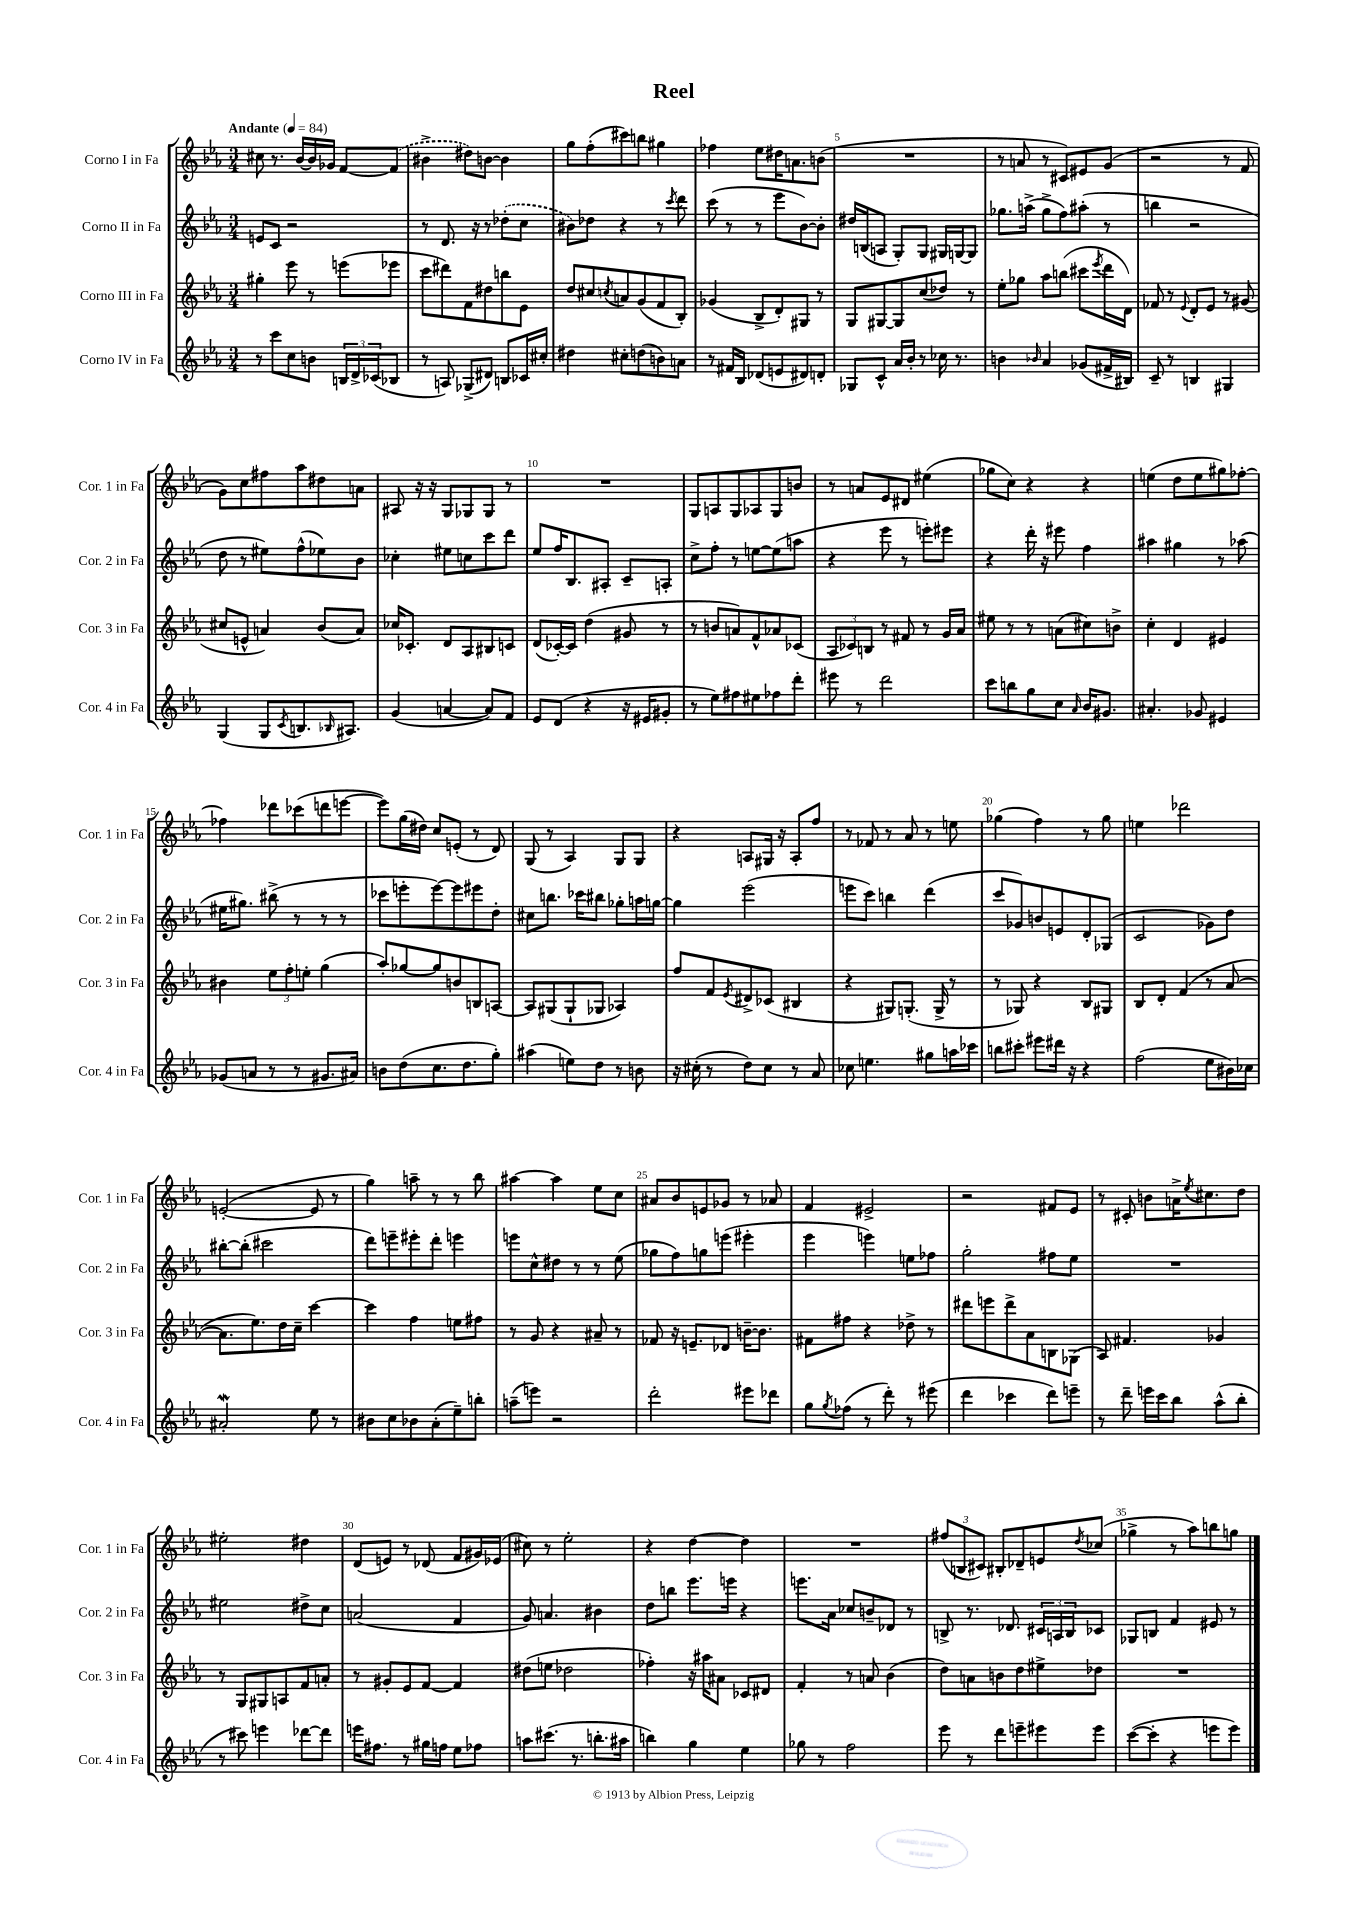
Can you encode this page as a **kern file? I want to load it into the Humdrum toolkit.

**kern	**kern	**kern	**kern
*part4	*part3	*part2	*part1
*staff4	*staff3	*staff2	*staff1
*I"Corno IV in Fa	*I"Corno III in Fa	*I"Corno II in Fa	*I"Corno I in Fa
*I'Cor. 4 in Fa	*I'Cor. 3 in Fa	*I'Cor. 2 in Fa	*I'Cor. 1 in Fa
*clefG2	*clefG2	*clefG2	*clefG2
*k[b-e-a-]	*k[b-e-a-]	*k[b-e-a-]	*k[b-e-a-]
*M3/4	*M3/4	*M3/4	*M3/4
*MM84	*MM84	*MM84	*MM84
=1	=1	=1	=1
!	!	!	!LO:TX:a:B:t=Andante
8r	4gg#X'\	8en/L	8cc#X\
8ccc\L	.	8c/J	8.r
8cc\	8eee-\	2r	.
.	.	.	[16b-/LL
8bn\J	8r	.	16b-/]
.	.	.	16g-X/JJ
24Bn/LL	(8eeen\L	.	[8f/L
24d^/	.	.	.
(24c-X/J	.	.	.
8B-X/J	8eee-X\J	.	(8f/J]
=2	=2	=2	=2
8r	8ccc\L	8r	4b#X^\
8An/)	8ddd#X\)	8.d/	.
(8G-X^/L	8f\	.	8dd#X\L)
.	.	16r	.
8d#X/J)	8dd#X\	8r	[8bn\J
8Bn/L	8bbn\	(8dd-X'\L	4b\]
16c-X/L	8e-\J	8cc\J	.
16cc#X'/JJ	.	.	.
=3	=3	=3	=3
4dd#X\	8dd/L	8b#X\L)	8gg\L
.	8cc#X/	8dd-X\J	(8ff'\
.	8qccn/	.	.
8cc#X'\L	8an/	4r	8ccc#X\)
(8ddn\	(8g/	.	8bbn\J
8bn\)	8f/	8r	4gg#X\
.	.	8qccc/	.
8an\J	8B-'/J)	8ddd\	.
=4	=4	=4	=4
8r	(4g-X/	(8ccc\	4ff-X\
16f#X/LL	.	8r	.
16B-/JJ	.	.	.
(8d-X/L	8B-^/L	8r	8ee-\L
8en/	8d'/)	8eee-\L	16dd#X\K
.	.	.	8.an\
8d#X/)	8G#X/J	[8b-\)	.
8dn'/J	8r	8b-'\J]	(8bn\J
=5	=5	=5	=5
8G-X/L	8G/L	16dd#X/LL	2.r
.	.	(16Bn/J	.
8c^^/J	[8G#X/	8An/J	.
16a-/LL	8G#/]	8G'/L)	.
16b-'/JJ	.	.	.
8r	(8cc/	8G/J	.
16cc-X\	8dd-X/J)	16G#X/LL	.
8.r	.	[16Gn/J	.
.	8r	8G/J]	.
=6	=6	=6	=6
4bn\	8ee-'\L	8.gg-X\L	8r
.	8gg-X\J	.	8an/
.	.	(16aan^\Jk	.
16qqb-X/	.	.	.
4a-/	8aa-\L	8gg-^\L	8r
.	(8bbn\J	8ff\)	8c#X/L)
(8g-X/L	8ccc#X\L	(8aa#X'\J	8e#X/
.	8qeee-/	.	.
16f#X^/L	16ddd\L	8r	(8g/J
16B#X/JJ)	16d\JJ)	.	.
=7	=7	=7	=7
8c~/	8f-X/	4bbn\	2r
8r	8r	.	.
.	8qqe-/	.	.
4Bn/	8d'/L	2r	.
.	8e-/J	.	.
4G#X/	8r	.	8r
.	(8g#X/	.	8f/
!!LO:LB:g=z
=8	=8	=8	=8
(4G/	8cc#X/L	8dd\	8g\L)
.	8en^^/J	8r	8cc\
8G/L	4an/)	8ee#X\L)	8ff#X\
8qc/	.	.	.
8.Bn/	.	(8ff^^\	8aa-\
.	(8b-/L	8ee-X\)	8dd#X\
16qqB-X/	.	.	.
8.A#X/J)	.	.	.
.	8a/J)	8b-\J	8an\J
=9	=9	=9	=9
(4g/	16cc-X/KL	4cc-X'\	8A#X/
.	8.c-X'/J	.	.
.	.	.	16r
.	.	.	16r
[4an/	8d/L	8ee#X\L	8G/L
.	8A-/	8ccn\	8G-X/
8a/L])	8B#X/	8ccc\	8G-/J
8f/J	8cn/J	8ddd\J	8r
=10	=10	=10	=10
8e-/L	(8d/L	8ee-/L	2.r
(8d/J	[16c-X'/L)	16ff/K	.
.	16c-/JJ]	8.B-/	.
4r	(4dd\	.	.
.	.	8A#X'/J	.
16r	8g#X/	8c~/L	.
16e#X/KL	.	.	.
8g#X'/J	8r	8An'/J	.
=11	=11	=11	=11
8r	8r	8cc^\L	8G/L
8ee-\L)	8bn/L	8ff'\J	8An/
8ff#X\	8an/)	8r	8G/
8ee#X\	8f^^/	[8een\L	8A-X/
8ff-X\	8a-X/	(8ee\]	8G/
8ddd'\J	(8c-X/J	8aan\J	8bn/J
=12	=12	=12	=12
8eee#X\	12A-/L	4r	8r
.	12c-X/)	.	.
8r	.	.	8an/L
.	12Bn/J	.	.
2ddd\	8r	8eee-\	8e-/
.	8f#X/	8r	8d#X/J
.	8r	8eeen'\L)	(4ee#X\
.	16g/LL	8eee#X\J	.
.	16a-/JJ	.	.
=13	=13	=13	=13
8ccc\L	8ee#X\	4r	8gg-X\L
8bbn\	8r	.	8cc\J)
8gg\	8r	16ddd'\	4r
.	.	16r	.
8cc\J	(8an\L	8eee#X\	.
16qqa-/	.	.	.
16b-/KL	8cc#X\)	4ff\	4r
8.g#X/J	.	.	.
.	8bn^\J	.	.
=14	=14	=14	=14
4.a#X'/	4cc'\	4aa#X\	(4een\
.	4d/	4gg#X\	8dd\L
8g-X/	.	.	8ee\
4e#X/	4e#X/	8r	8gg#X\)
.	.	(8aa-X\	[8ff-X'\J
!!LO:LB:g=z
=15	=15	=15	=15
(8g-X/L	4b#X\	16ee#X\KL	4ff-X\]
.	.	8.gg#X\J)	.
8an/J	.	.	.
8r	12ee-\L	(8bb#X^\	8ddd-X\L
.	12ff'\	.	.
8r	.	8r	(8ccc-X\
.	12een'\J	.	.
8.g#X/L	(4gg\	8r	8dddn\
.	.	8r	[8eeen\J
16a#X/Jk)	.	.	.
=16	=16	=16	=16
8bn\L	8aa-'/L)	8ccc-X\L	8eee\L])
(8dd\	[8gg-X/	8eeen'\	(16gg\L
.	.	.	16dd#X\JJ)
8.cc\	8gg-/]	[8eee\)	8cc/L
.	8bn/	8eee\]	(8en'/J
8.dd\	.	.	.
.	8Bn/	8eee#X\	8r
8gg'\J)	[8An/J	8dd'\J	8d/)
=17	=17	=17	=17
(4aa#X\	8A/L]	8cc#X\L	(8G/
.	(8G#X/	8.bbn\J	8r
8een\L)	8G#`/	.	4A-/)
.	.	16ccc-X\KL	.
8dd\J	8G-X/J	8bb#X\J	.
8r	4A-X/)	8gg-X'\L	8G/L
8bn\	.	16aan\L	8G/J
.	.	[16ggn\JJ	.
=18	=18	=18	=18
16r	8ff/L	4gg\]	4r
(16cc#X'\	.	.	.
8r	8f/	.	.
.	8qe-/	.	.
8dd\L)	8d#X^/	(2eee-\	8An/L
8cc#\J	(8c-X/J	.	16G#X/Jk
.	.	.	16r
8r	4B#X/	.	8A'/L
8a-/	.	.	8ff/J
=19	=19	=19	=19
8cc-X\	4r	8eeen\L	8r
4.een\	.	8ccc\J)	8f-X/
.	8G#X/L)	4bbn\	8r
.	(8.Gn'/J	.	8a-/
8gg#X\L	.	(4ddd\	8r
.	16G^/	.	.
16aan\L	8r	.	8een\
16ccc-X\JJ	.	.	.
=20	=20	=20	=20
8bbn\L	8r	8ccc/L	(4gg-X\
8ccc#X'\J	8G-X/)	8g-X/)	.
8eee#X\L	4r	8bn/	4ff\)
16ddd#X\Jk	.	8en/	.
16r	.	.	.
4r	8B-/L	8d'/	8r
.	8G#X/J	(8G-X/J	8gg-\
=21	=21	=21	=21
(2ff\	8B-/L	2c/	4een\
.	8d'/J	.	.
.	(4f/	.	2ddd-X\
8ee-\L	8r	8g-X\L)	.
16b#X\L)	[8a-/	8dd\J	.
16cc-X\JJ	.	.	.
!!LO:LB:g=z
=22	=22	=22	=22
2a#XW'/	8.a-\L]	[8bb#X'\L	([2en'/
.	.	(8bb#'\J]	.
.	8.ee-\)	.	.
.	.	2ccc#X\	.
.	16dd\L	.	.
.	16cc~\JJ	.	.
8ee-\	[4ccc\	.	8e/]
8r	.	.	8r
=23	=23	=23	=23
8b#X\L	4ccc\]	8ddd\L)	4gg\)
8cc\	.	8eeen~\	.
8b-X\	4ff\	8eee#X'\	8aan~\
(8a-'\	.	8ddd'\J	8r
8ee-~\)	8een\L	4eeen\	8r
8bbn'\J	8ff#X\J	.	8bb-\
=24	=24	=24	=24
(8aan~\L	8r	8eeen\L	[4aa#X\
8eeen\J)	8g/	8cc^^\	.
2r	4r	8dd#X\J	4aa#\]
.	.	8r	.
.	8a#X~/	8r	8ee-\L
.	8r	(8ee-\	8cc\J
=25	=25	=25	=25
2ddd'\	8f-X/	8gg-X\L	8a#X/L
.	16r	8ff\)	8b-/
.	8.en~/L	.	.
.	.	8ggn\	8en/
.	8d-X/J	(8eeen\J	8g-X/J
8eee#X\L	[16bn~\KL	4eee#X'\	8r
.	8.b\J]	.	.
8ddd-X\J	.	.	8a-X/
=26	=26	=26	=26
8gg\L	8f#X\L	4eee-\	4f/
8qgg/	.	.	.
(8ff-X\J	8ff#X\J	.	.
8r	4r	4eeen\)	2e#X^/
8ddd'\)	.	.	.
8r	8dd-X^\	8een\L	.
(8eee#X\	8r	8ff-X\J	.
=27	=27	=27	=27
4ddd\	8ddd#X\L	2gg'\	2r
.	8eeen\	.	.
4ccc-X\	8ddd#^\	.	.
.	8a-\	.	.
8ddd\L)	8Bn\	8ff#X\L	8f#X/L
8eeen~\J	(8G-X\J	8ee-\J	8e-/J
=28	=28	=28	=28
8r	8A-/)	2.r	8r
8ddd~\	4.f#X/	.	8c#X'/
16eeen\LL	.	.	8bn\L
16ccc\J	.	.	.
8bb-\J	.	.	16an^\K
.	.	.	8qee-/
.	.	.	8.cc#X\
(8aa-^^\L	4g-X/	.	.
8bb-'\J	.	.	8dd\J
!!LO:LB:g=z
=29	=29	=29	=29
8r	8r	2ee#X\	2ee#X'\
8ccc#X\)	8G/L	.	.
4eeen\	8G#X/	.	.
.	8An/	.	.
[8ddd-X\L	8f/	8dd#X^\L	4dd#X\
8ddd-\J]	8an'/J	8cc\J	.
=30	=30	=30	=30
16eeen\KL	8r	(2an/	(8d/L
8.ff#X\J	.	.	.
.	8g#X'/L	.	8en/J)
8r	8e-/	.	8r
16gg#X\LL	[8f/J	.	(8d-X/
16ffn\JJ	.	.	.
8ee-\L	4f/]	4f/	8f/L
8ff-X\J	.	.	16g#X/L)
.	.	.	(16e-X/JJ
=31	=31	=31	=31
8aan\L	(8dd#X\L	8g/)	8cc#X\)
(8.ccc#X\J	8een\J	4.an/	8r
.	2dd-X\	.	2ee-'\
8.r	.	.	.
8.bbn'\L	.	4b#X\	.
16aa#X\Jk	.	.	.
=32	=32	=32	=32
4bbn\)	4ff-X'\)	8dd\L	4r
.	.	8bbn\J	.
4gg\	16r	8.eee-\L	[4dd\
.	16aa#X\KL	.	.
.	8a#X\J	.	.
.	.	16eeen\Jk	.
4ee-\	8c-X/L	4r	4dd\]
.	8d#X/J	.	.
=33	=33	=33	=33
8gg-X\	4f'/	8.eeen\L	2.r
8r	.	.	.
.	.	16a-\Jk	.
2ff\	8r	8cc-X/L	.
.	8an/	8bn~/	.
.	(4b-\	8d-X/J	.
.	.	8r	.
=34	=34	=34	=34
8eee-\	8dd\L)	8Bn^/	(12ff#X/L
.	.	.	12Bn/
8r	8an\	8.r	.
.	.	.	12c#X/J)
8ddd\L	8bn\	.	8B#X'/L
.	.	8.d-X/	.
8eeen~\	8dd\	.	8d-X~/
8eee#X\	8ee#X^\	24c#X/LL	8en/
.	.	24An/	.
.	.	24B/J	.
.	.	.	8qdd/
8eee#\J	8dd-X\J	8c-X/J	(8cc-X/J
=35	=35	=35	=35
([8ccc\L	2.r	8G-X/L	4gg-X^\
8ccc'\J]	.	8Bn/J	.
4r	.	4f/	8r
.	.	.	8aa-\L)
8eeen\L	.	8e#X/	8bbn\
8eee\J)	.	8r	8ggn\J
==	==	==	==
*-	*-	*-	*-
